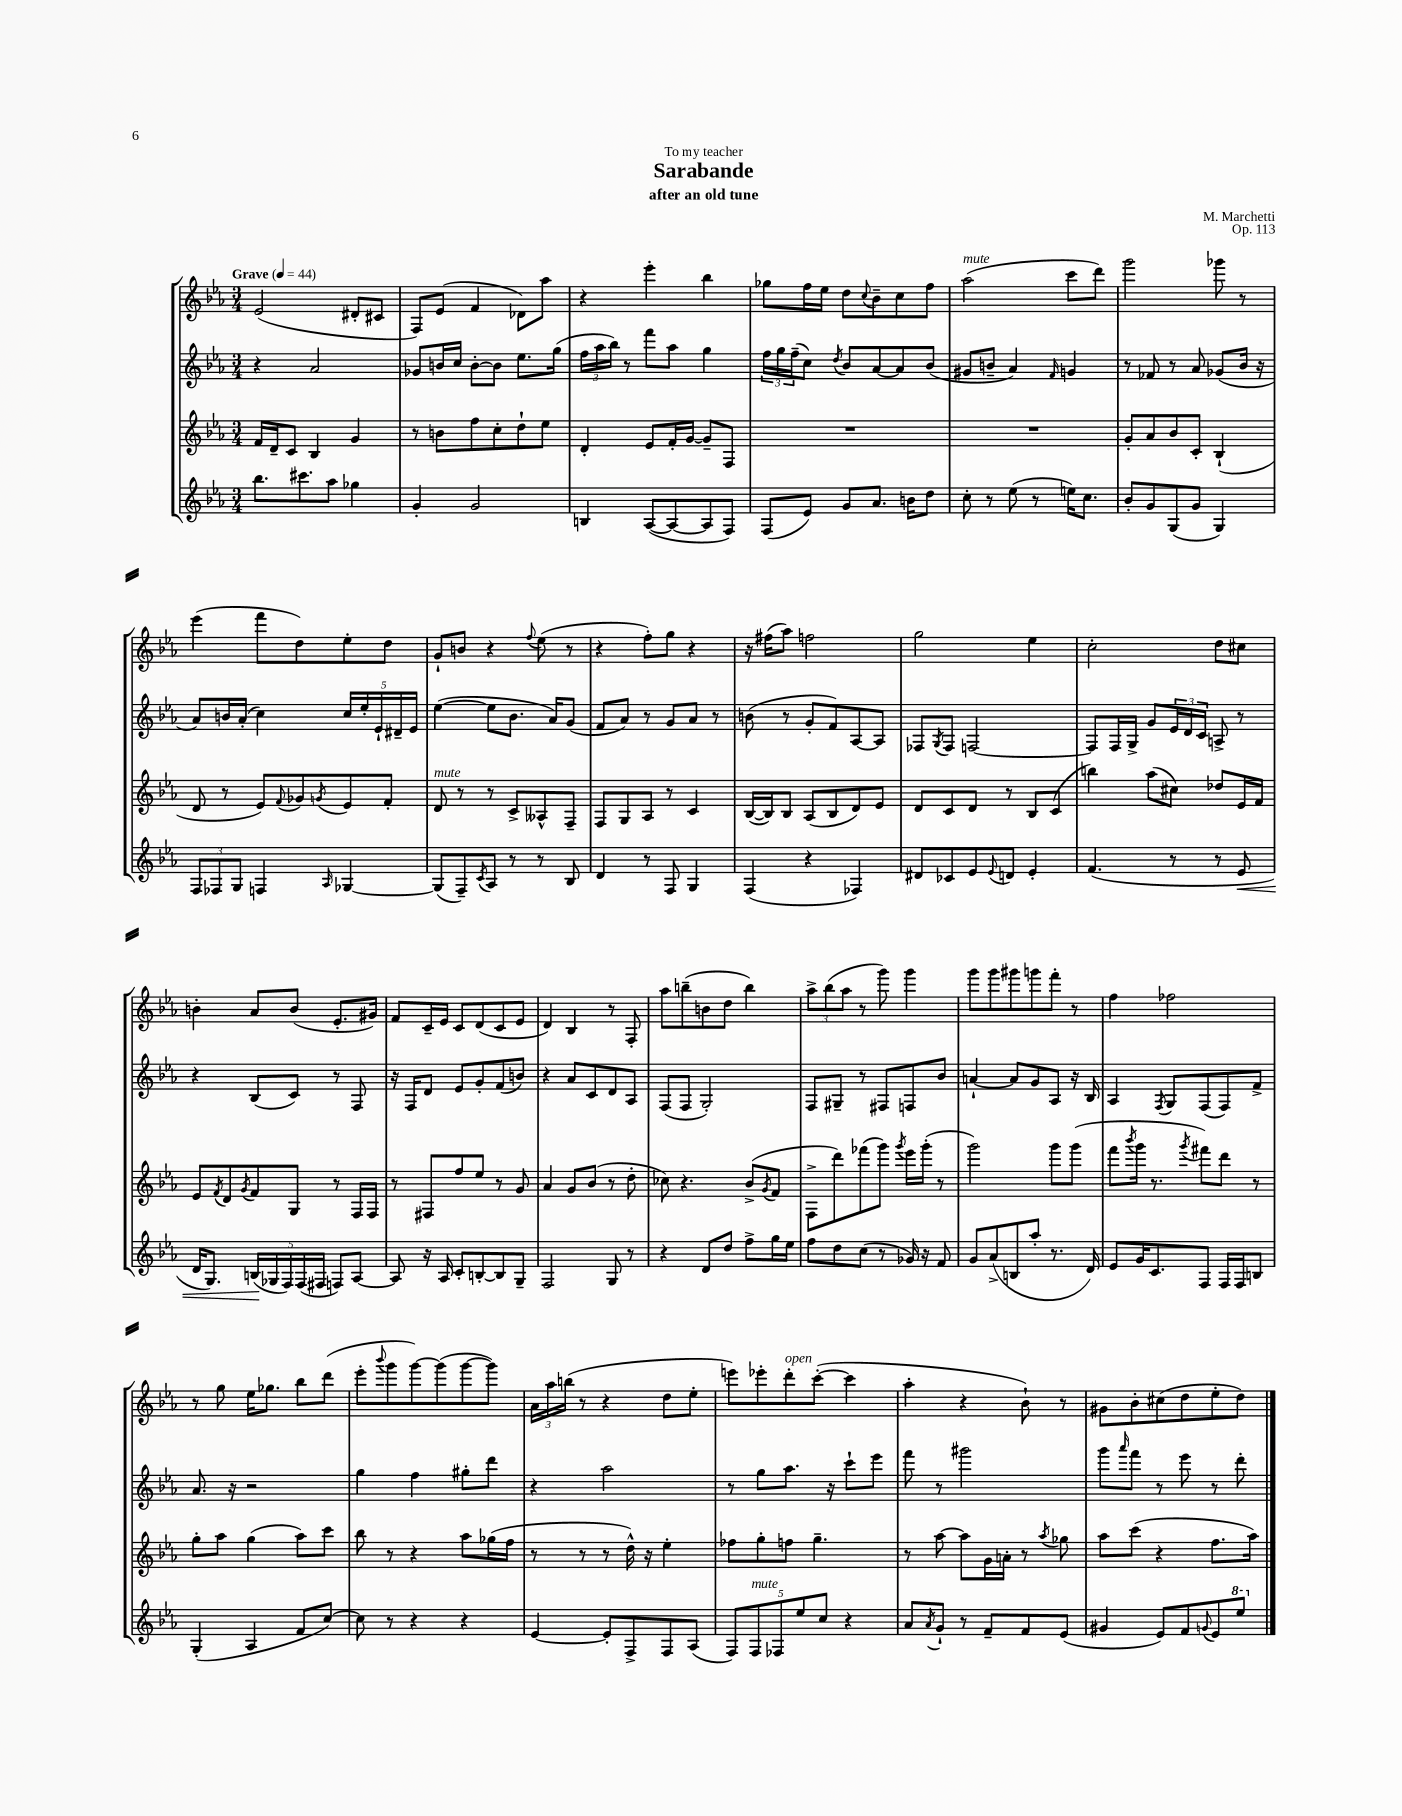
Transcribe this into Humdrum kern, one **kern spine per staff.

**kern	**kern	**kern	**kern
*staff4	*staff3	*staff2	*staff1
*clefG2	*clefG2	*clefG2	*clefG2
*k[b-e-a-]	*k[b-e-a-]	*k[b-e-a-]	*k[b-e-a-]
*M3/4	*M3/4	*M3/4	*M3/4
*MM44	*MM44	*MM44	*MM44
8.bb-	16f	4r	(2e-
.	16d~	.	.
.	8c	.	.
8.ccc#	.	.	.
.	4B-	2a-	.
8aa-	.	.	.
4gg-	4g	.	8d#'
.	.	.	8c#
=	=	=	=
4g'	8r	8g-	8F)
.	8b	16b	(8e-
.	.	16cc	.
2g	8ff	[8b'	4f
.	8cc'	8b]	.
.	8dd`	8.ee-	8d-)
.	8ee-	.	8aa-
.	.	(16gg	.
=	=	=	=
4B	4d'	24ff	4r
.	.	24aa-	.
.	.	24bb-)	.
.	.	8r	.
([8A-	8e-	8fff	4eee-'
8A-_	16f'	8aa-	.
.	[16g	.	.
8A-]	8g~]	4gg	4bb-
8F)	8F	.	.
=	=	=	=
(8F	2.r	24ff	8gg-
.	.	24gg	.
.	.	(24ff~	.
8e-)	.	8cc)	16ff
.	.	.	16ee-
.	.	8qdd	.
8g	.	8b-	8dd
.	.	.	8qqcc
8.a-	.	[8a-	8b-~
.	.	8a-]	8cc
16b	.	.	.
8dd	.	(8b-	8ff
=	=	=	=
8cc'	2.r	8g#	(2aa-
8r	.	8b~	.
(8ee-	.	4a-)	.
8r	.	.	.
.	.	16qqf	.
16ee)	.	4g	8ccc
8.cc	.	.	.
.	.	.	8ddd)
=	=	=	=
8b-'	8g'	8r	2ggg
8g	8a-	8f-	.
(8G	8b-	8r	.
8g	8c'	8a-	.
4G)	(4B-`	(8g-	8ggg-
.	.	16b-	8r
.	.	16r	.
=	=	=	=
12F	8d	8a-)	(4eee-
12F-	.	.	.
.	8r	16b	.
12G	.	.	.
.	.	(16a-'	.
4F	8e-)	4cc)	8fff
.	8qqf	.	.
.	8g-	.	8dd)
16qqA-	8qg	.	.
[4G-	8e-	20cc	8ee-'
.	.	20ee-'	.
.	.	20e-`	.
.	8f'	.	8dd
.	.	20d#~	.
.	.	20e-	.
=	=	=	=
(8G-]	8d	([4ee-	8g`
8F~)	8r	.	8b
8qc	.	.	.
8A-	8r	8ee-]	4r
8r	8c^	8.b-	.
.	.	.	8qqff
8r	8A--^^	.	(8ee-
.	.	16a-)	.
8B-	8F~	(8g	8r
=	=	=	=
4d	8F	8f	4r
.	8G	8a-)	.
8r	8A-	8r	8ff')
8F	8r	8g	8gg
4G	4c	8a-	4r
.	.	8r	.
=	=	=	=
(4F	([16B-	(8b	16r
.	16B-])	.	(16ff#
.	8B-	8r	8aa-)
4r	(8A-	8g'	2ff
.	8B-	8f)	.
4F-)	8d)	[8A-	.
.	8e-	8A-]	.
=	=	=	=
8d#	8d	8F-	2gg
.	.	8qG	.
8c-	8c	8F-	.
8e-	8d	[2F	.
8qqe-	.	.	.
8d	8r	.	.
4e-'	8B-	.	4ee-
.	(8c	.	.
=	=	=	=
(4.f	4bb)	8F]	2cc'
.	.	16F	.
.	.	16G^	.
.	(8aa-	8g	.
8r	8cc#)	24e-	.
.	.	24d	.
.	.	24c	.
8r	8dd-	8A^	8dd
8e-	16e-	8r	8cc#
.	16f	.	.
=	=	=	=
16d	8e-	4r	4b'
8.G)	.	.	.
.	8qf	.	.
.	8d	.	.
.	8qg	.	.
(20B	8f	(8B-	8a-
20G-	.	.	.
20F)	.	.	.
.	8G	8c)	(8b
(20F	.	.	.
20F#	.	.	.
8F)	8r	8r	8.e-'
[8A-	16F	8F	.
.	16F	.	16g#)
=	=	=	=
8A-]	8r	16r	8f
.	.	16F	.
16r	8F#	8d	16c~
16A-	.	.	16e-
8c'	8ff	8e-	8c
[8B'	8ee-	8g'	(8d
8B]	8r	(8f	8c
8G~	8g	8b)	8e-
=	=	=	=
2F	4a-	4r	4d)
.	8g	8a-	4B-
.	(8b-	8c	.
8G	8r	8d	8r
8r	8dd'	8A-	8F'
=	=	=	=
4r	8cc-)	(8F	8aa-
.	4.r	8F	(8bb~
8d	.	2G')	8b
8dd	.	.	8dd
8ff^	(8b-^	.	4bb)
.	8qg	.	.
16gg	8f	.	.
16ee-	.	.	.
=	=	=	=
8ff	8F^	8F	12aa-^
.	.	.	(12bb-
8dd	8ddd)	8G#~	.
.	.	.	12aa-
(8cc	(8fff-	8r	8r
8r	8ggg)	8F#	8ggg)
.	8qggg	.	.
16g-)	16eee-	8F	4ggg
16r	(16ggg'	.	.
8f	8r	8b-	.
=	=	=	=
8g	2ggg)	[4a`	8ggg
(8a-^	.	.	8ggg
8B	.	8a]	8ggg#
8aa-'	.	8g	8ggg
8.r	8ggg	8A-	8fff'
.	(8ggg	16r	8r
16d)	.	16B-	.
=	=	=	=
8e-	8fff	4A-	4ff
.	8qbbb-	.	.
16g	16ggg	.	.
8.c	8.r	.	.
.	.	8qF	.
.	.	8G	2ff-
.	8qggg	.	.
8F	8fff#)	(8F	.
16F	8ddd	8F)	.
16F	.	.	.
8B	8r	8f^	.
=	=	=	=
(4G'	8gg'	8.a-	8r
.	8aa-	.	8gg
.	.	16r	.
4A-	(4gg	2r	16ee-
.	.	.	8.gg-
8f	8aa-)	.	8bb-
[8cc)	8ccc	.	(8ddd
=	=	=	=
8cc]	8bb-	4gg	8eee-'
.	.	.	8qqbbb-
8r	8r	.	8ggg
4r	4r	4ff	[8ggg)
.	.	.	(8ggg]
4r	8aa-	8gg#'	[8ggg
.	(16gg-	8ddd	8ggg])
.	16ff	.	.
=	=	=	=
[4e-	8r	4r	24a-
.	.	.	24aa-
.	.	.	(24bb
.	8r	.	8r
8e-']	8r	2aa-	4r
8F^	16dd^^)	.	.
.	16r	.	.
8F	4ee-'	.	8dd
(8A-	.	.	8ee-'
=	=	=	=
10F)	8ff-	8r	8eee)
10F	.	.	.
.	8gg'	8gg	8eee-'
10F-	.	.	.
.	8ff	8.aa-	8ddd'
10ee-	.	.	.
.	4.gg~	.	([8ccc'
10cc	.	.	.
.	.	16r	.
4r	.	8ccc`	4ccc]
.	.	8eee-	.
=	=	=	=
8a-	8r	8fff	4aa-'
8qa-	.	.	.
8g`	[8aa-	8r	.
8r	8aa-]	2ggg#	4r
8f~	16g	.	.
.	16a'	.	.
8f	8r	.	8b-`)
.	8qaa-	.	.
(8e-	8gg-	.	8r
=	=	=	=
4g#	8aa-	8ggg	8g#
.	.	16qqaaa-	.
.	(8ccc	8fff	8b-'
8e-)	4r	8r	(8cc#
8f	.	8eee-	8dd
8qqg	.	.	.
8e-	8.ff	8r	8ee-'
8eee-	.	8ddd'	8dd)
.	16aa-)	.	.
==	==	==	==
*-	*-	*-	*-
